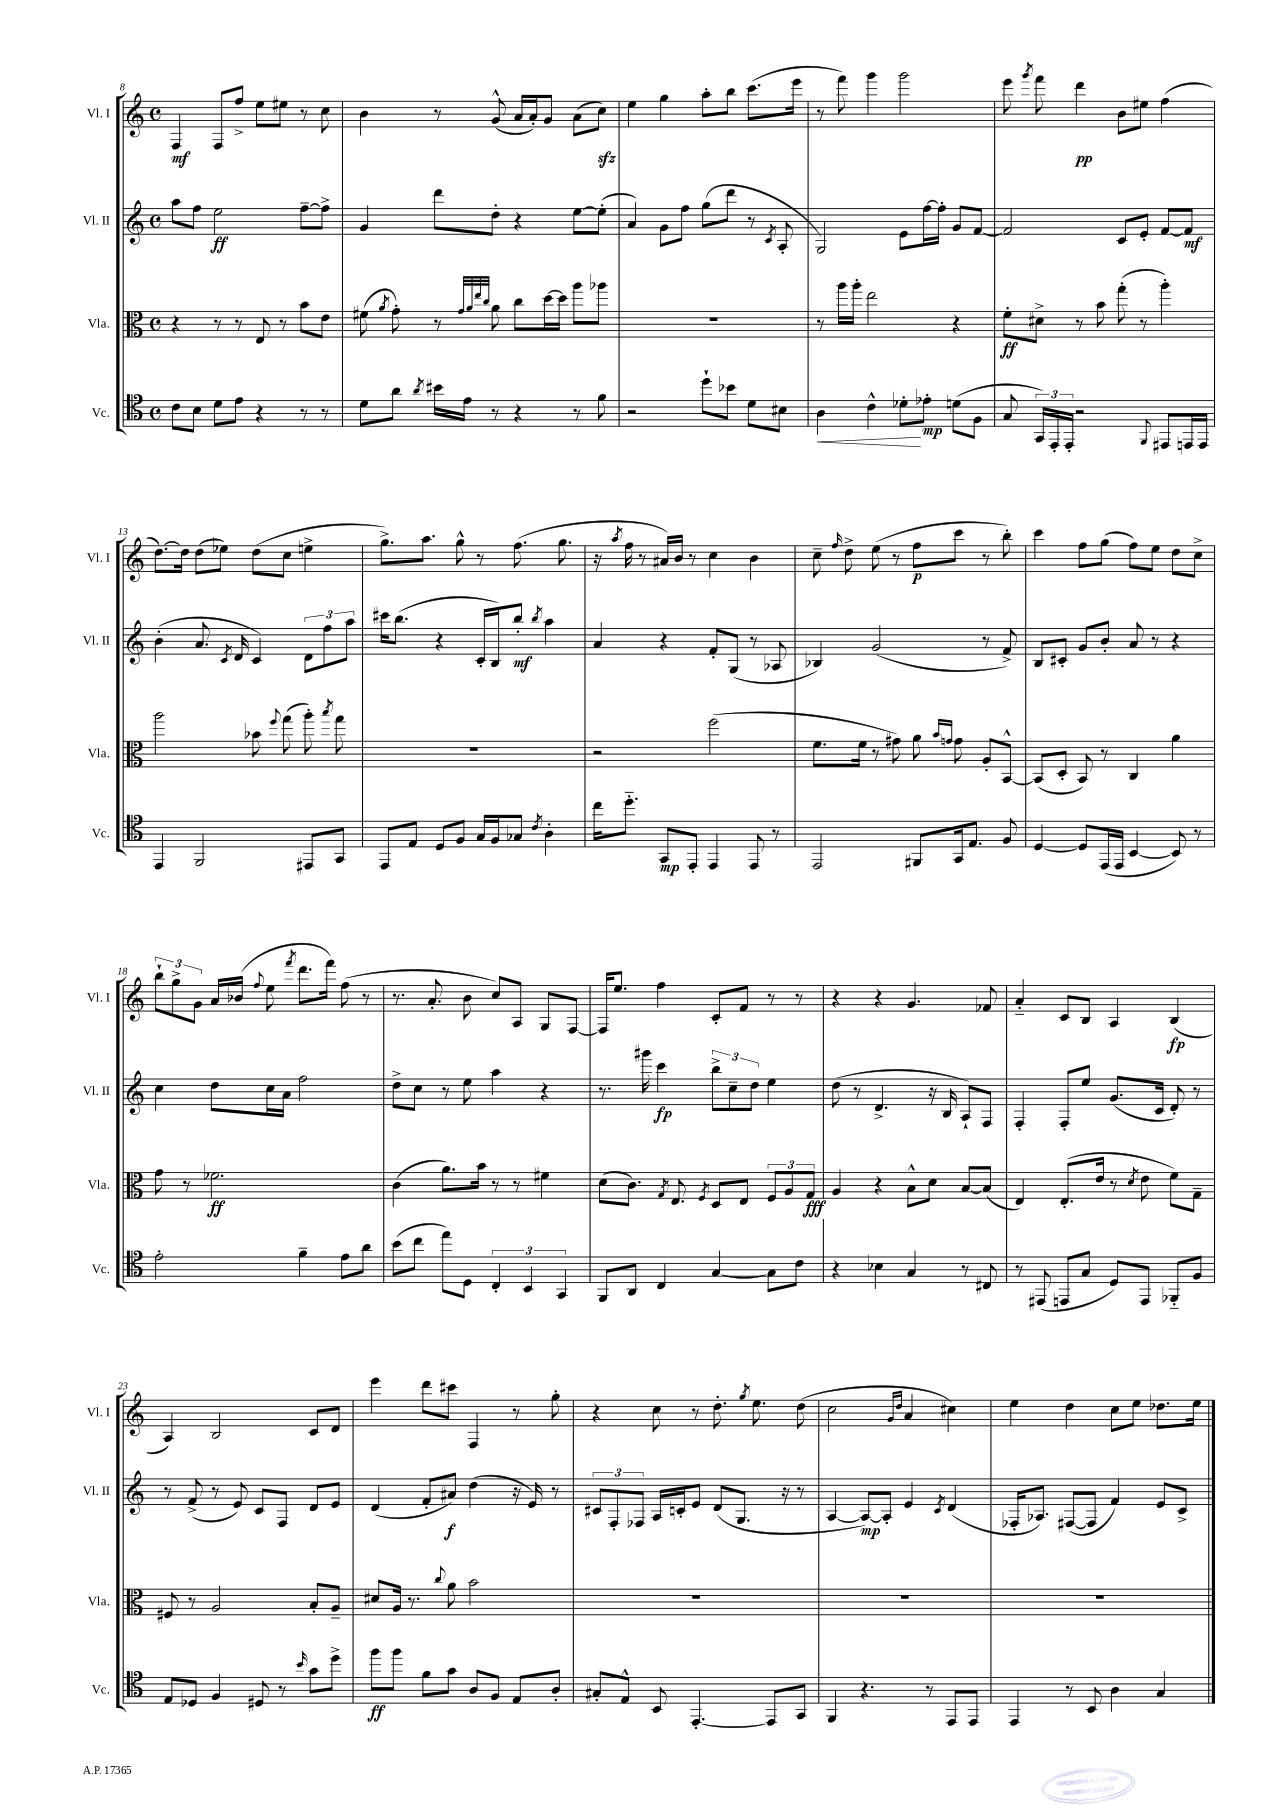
<<
\new StaffGroup <<
\new Staff = "s0" \with { instrumentName = "Vl. I" shortInstrumentName = "Vl. I" } {
    \clef treble \key c \major \defaultTimeSignature \time 4/4
    \autoBeamOff f4\mf f8[ f''8]-> e''8[ eis''8] r8 c''8 |
    b'4 r8 g'8-^( a'16[ a'16-.) g'8] a'8[( c''8]\sfz) |
    e''4 g''4 a''8[-. b''8] c'''8.[( e'''16] |
    r8 f'''8) g'''4 g'''2 |
    e'''8 \acciaccatura { g'''8 } f'''8 d'''4\pp b'8[ eis''8] f''4( |
    d''8.[~) d''16] d''8[( ees''8]) d''8[( c''8] e''4-> |
    g''8.[->) a''8.] g''8-^ r8 f''8.( g''8. |
    r16 \acciaccatura { a''8 } f''16 r8 ais'16[) b'16] r8 c''4 b'4 |
    c''8-- \grace { f''16 } d''8-> e''8( r8 f''8[\p c'''8] r8 b''8-.) |
    c'''4 f''8[ g''8]( f''8[) e''8] d''8[ c''8]-> |
    \tuplet 3/2 { b''8[-! g''8-> g'8] } a'16[ bes'16]( \appoggiatura { f''8 } e''8 \acciaccatura { f'''8 } d'''8.[ f'''16]) f''8( r8 |
    r8. a'8.-. b'8 c''8[) a8] g8[ f8]~ |
    f16[ e''8.] f''4 c'8[-. f'8] r8 r8 |
    r4 r4 g'4. fes'8 |
    a'4-_ c'8[ b8] a4 b4\fp( |
    a4) b2 c'8[ d'8] |
    e'''4 d'''8[ cis'''8] f4 r8 g''8-. |
    r4 c''8 r8 d''8.-. \acciaccatura { g''8 } e''8. d''8( |
    c''2 \grace { g'16[ d''16] } a'4 cis''4) |
    e''4 d''4 c''8[ e''8] des''8.[ e''16] \bar "|." |
}
\new Staff = "s1" \with { instrumentName = "Vl. II" shortInstrumentName = "Vl. II" } {
    \clef treble \key c \major \defaultTimeSignature \time 4/4
    \autoBeamOff a''8[ f''8] e''2\ff f''8[~-- f''8]-> |
    g'4 d'''8[ d''8]-. r4 e''8[~ e''8]-.( |
    a'4) g'8[ f''8] g''8[( d'''8] r8 \acciaccatura { c'8 } a8-. |
    g2) e'8[ f''16~ f''16]-. g'8[ f'8]~ |
    f'2 c'8[ e'8]-. f'8[~ f'8]\mf |
    b'4-.( a'8. \acciaccatura { c'8 } d'16 c'4) \tuplet 3/2 { d'8[ f''8 a''8] } |
    cis'''16[ b''8.]( r4 c'16[-. b16) b''8]-.\mf \acciaccatura { b''8 } a''4 |
    a'4 r4 f'8[-. g8]( r8 aes8 |
    bes4) g'2( r8 f'8->) |
    b8[ cis'8]-. g'8[ b'8]-. a'8 r8 r4 |
    c''4 d''8[ c''16 a'16] f''2 |
    d''8[-> c''8] r8 e''8 a''4 r4 |
    r8. gis'''16 c'''4\fp \tuplet 3/2 { b''8[-> c''8-- d''8] } e''4 |
    d''8( r8 d'4.-> r16 b16 a8[-!) f8] |
    f4-. f8[-. e''8] g'8.[( c'16] d'8-.) r8 |
    r8 f'8->( r8 e'8) c'8[ f8] d'8[ e'8] |
    d'4( f'8[-. ais'8]\f) d''4( r16 e'16) r8 |
    \tuplet 3/2 { cis'8[ f8-. fes8] } a16[ c'16-. e'8] d'8[( g8.] r16 r8 |
    a4~ a8[~\mp) a8]-. e'4 \acciaccatura { c'8 } d'4( |
    fes16[-. aes8.]) fis8[~( fis8] f'4) e'8[ c'8]-> \bar "|." |
}
\new Staff = "s2" \with { instrumentName = "Vla." shortInstrumentName = "Vla." } {
    \clef alto \key c \major \defaultTimeSignature \time 4/4
    \autoBeamOff r4 r8 r8 e8 r8 b'8[ e'8] |
    fis'8( \acciaccatura { a'8 } g'8-.) r8 \grace { g'32[ a'32 e''32 c''32] } a'8 c''8[ d''16~ d''16] a''8[ aes''8] |
    R1 |
    r8 a''16[ a''16]-. e''2 r4 |
    f'8[-.\ff dis'8]-> r8 b'8 g''8-.( r8 a''4-.) |
    a''2 bes'8 \appoggiatura { f''8 } g''8( a''8-.) \acciaccatura { b''8 } g''8 |
    R1 |
    r2 f''2( |
    f'8.[ f'16] r8 gis'8) a'8 \grace { b'16[ g'16] } g'8 a8[-. b,8]~-^ |
    b,8[( d8]-. b,8) r8 c4 a'4 |
    g'8 r8 fes'2.\ff |
    c'4( a'8.[) b'16] r8 r8 fis'4 |
    d'8[( c'8.]) \acciaccatura { g8 } e8. \acciaccatura { f8 } d8[ e8] \tuplet 3/2 { f8[ a8 g8]\fff } |
    a4 r4 b8[-^ d'8] b8[~ b8]( |
    e4) e8.[-.( e'16] r8 \acciaccatura { d'8 } e'8 f'8[) g8]-- |
    fis8 r8 a2 b8[-. a8]-- |
    dis'8[ a16] r8. \appoggiatura { c''8 } a'8 b'2 |
    R1 |
    R1 |
    R1 \bar "|." |
}
\new Staff = "s3" \with { instrumentName = "Vc." shortInstrumentName = "Vc." } {
    \clef tenor \key c \major \defaultTimeSignature \time 4/4
    \autoBeamOff c'8[ b8] d'8[ e'8] r4 r8 r8 |
    d'8[ a'8] \acciaccatura { a'8 } bis'16[ e'16] r8 r4 r8 f'8 |
    r2 d''8[-! bes'8] d'8[ bis8] |
    a4\< c'4-^ des'8[-.\! ees'8]-.\mp d'8[( f8] |
    g8 \tuplet 3/2 { g,16[) e,16-. e,16]-. } r2 \appoggiatura { f,8 } eis,8[ e,16 e,16] |
    e,4 f,2 eis,8[ g,8] |
    e,8[ e8] d8[ f8] g16[ f16 ges8] \acciaccatura { c'8 } a4-. |
    c''16[ d''8.]-_ g,8[\mp e,8]-. e,4 e,8 r8 |
    e,2 fis,8[ g,16 e8.] f8 |
    d4~ d8[ e,16( e,16] b,4~ b,8) r8 |
    e'2-. f'4-- e'8[ a'8] |
    b'8[( c''8] e''8[) d8] \tuplet 3/2 { c4-. b,4 g,4 } |
    f,8[ a,8] c4 g4~ g8[ c'8] |
    r4 bes4 g4 r8 cis8 |
    r8 eis,8( e,8[ g8] d8[) e,8] fes,8[-_ f8] |
    e8[ des8] f4 dis8 r8 \grace { b'16 } g'8[ d''8]-> |
    f''8[\ff f''8] f'8[ g'8] a8[ f8] e8[ a8]-. |
    gis8[-. e8]-^ b,8 e,4.~-. e,8[ g,8] |
    f,4 r4. r8 e,8[ e,8] |
    e,4 r8 b,8 a4 g4 \bar "|." |
}
>>
>>
\layout { \context { \Score currentBarNumber = #8 } }
